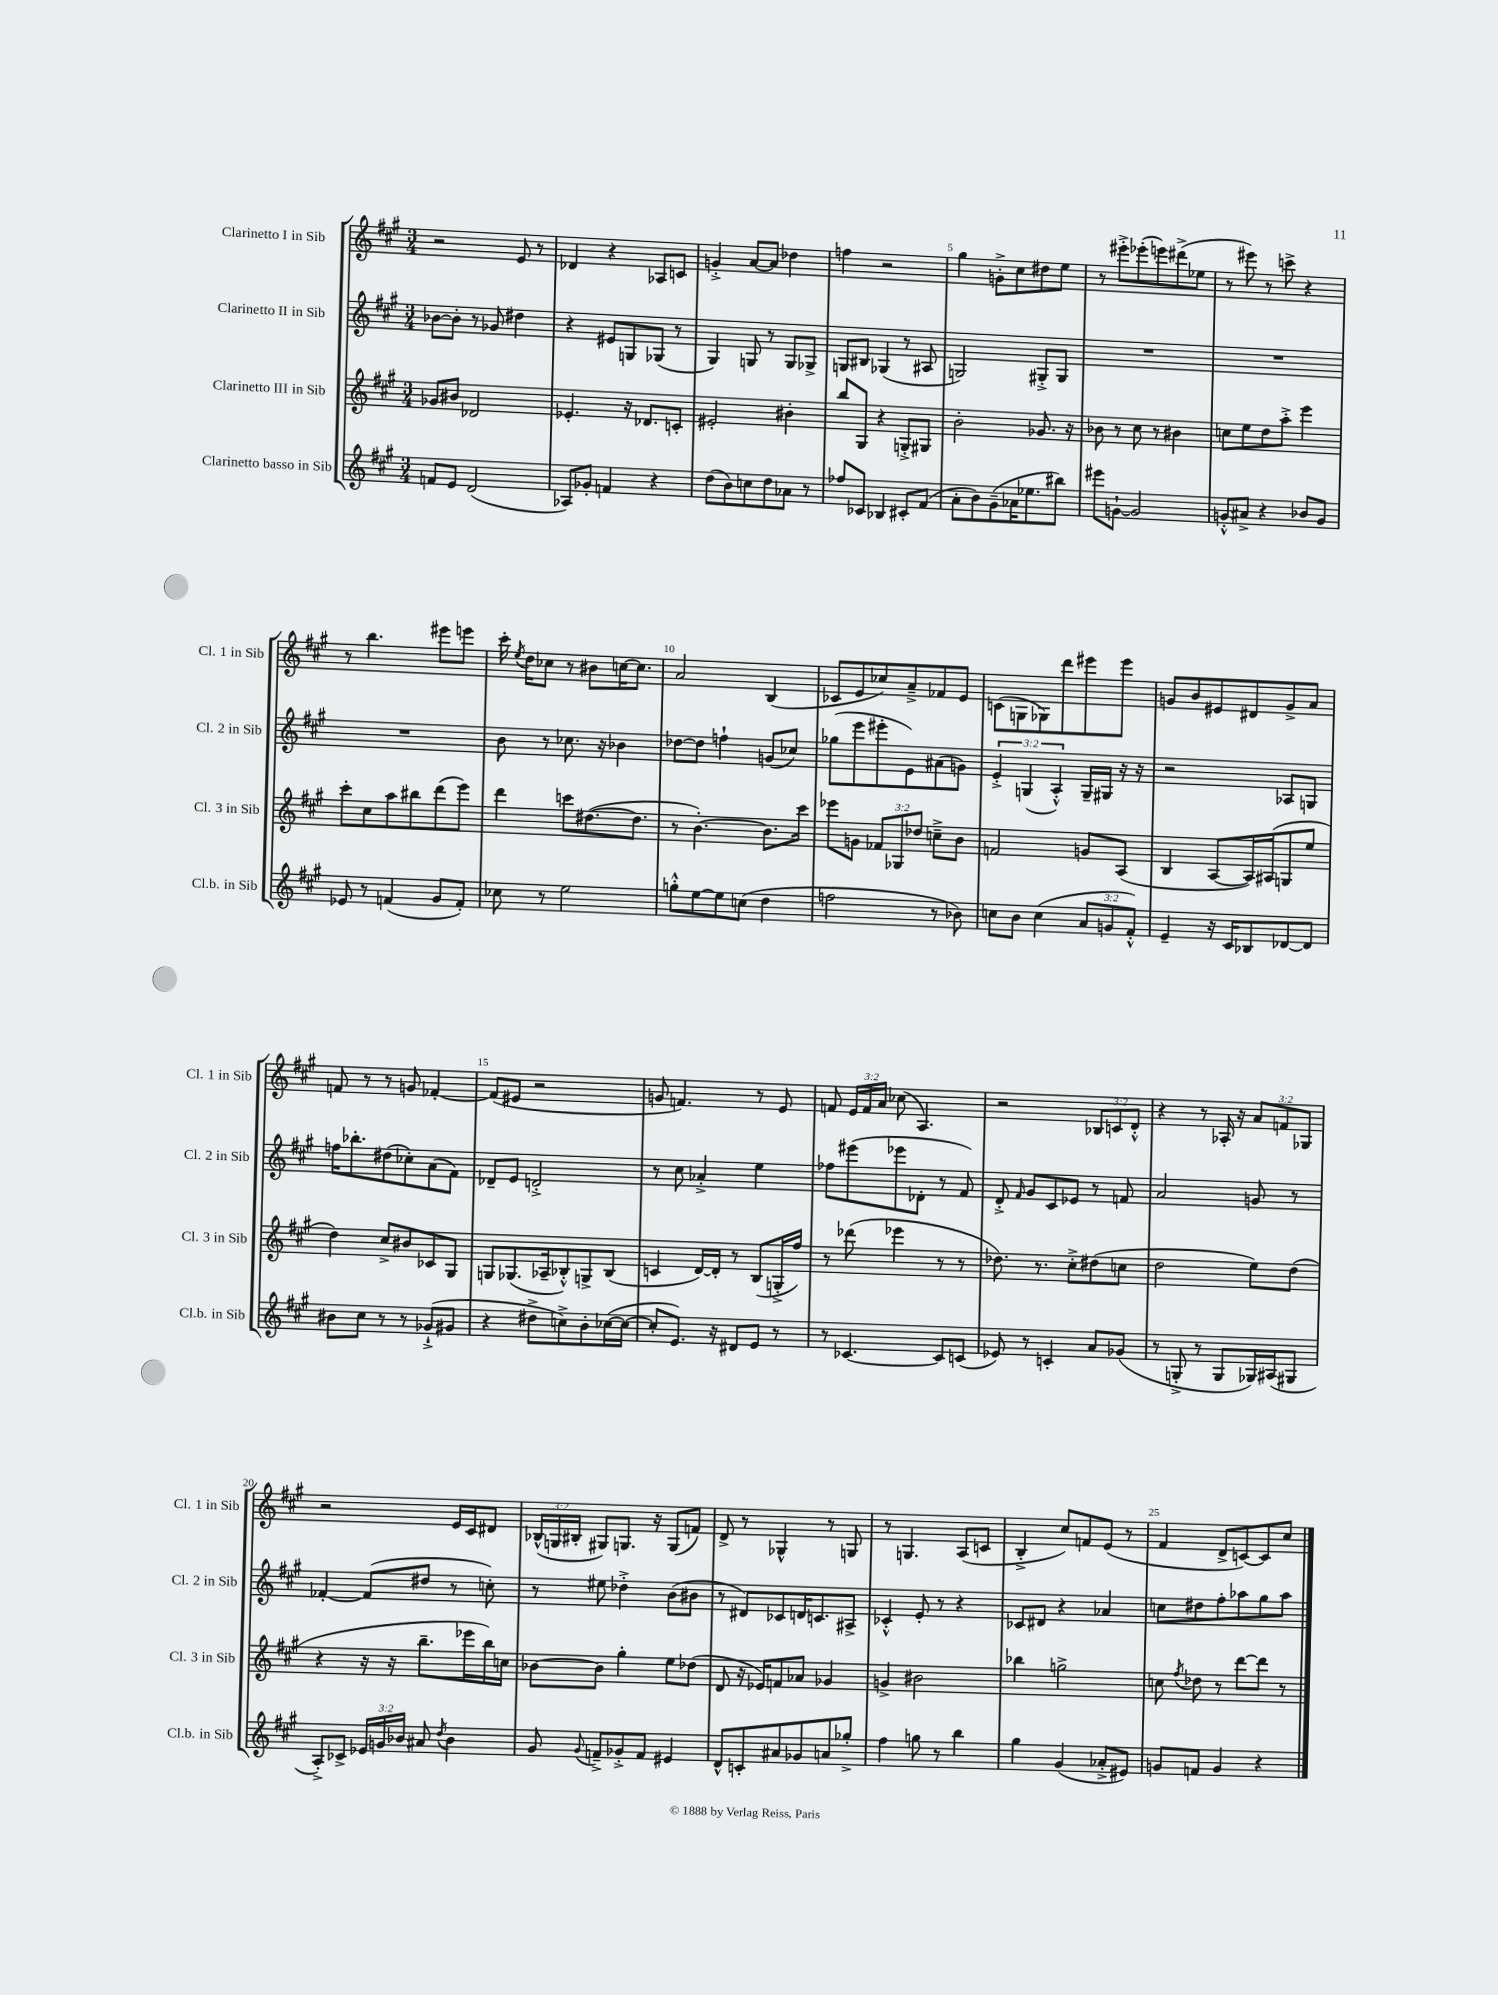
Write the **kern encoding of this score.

**kern	**kern	**kern	**kern
*staff4	*staff3	*staff2	*staff1
*clefG2	*clefG2	*clefG2	*clefG2
*k[f#c#g#]	*k[f#c#g#]	*k[f#c#g#]	*k[f#c#g#]
*M3/4	*M3/4	*M3/4	*M3/4
8f/L	8g-/L	[8b-\L	2r
8e/J	8b#/J	8b-'\]J	.
(2d/	2d-/	8r	.
.	.	8g-/	.
.	.	4dd#\	8e/
.	.	.	8r
=	=	=	=
8A-/L)	4.e-'/	4r	4d-/
8g-'/J	.	.	.
4f/	.	8e#/L	4r
.	16r	8G/	.
.	8.d-/L	.	.
4r	.	(8G-/J	8A-/L
.	8c'/J	8r	8c/J
=	=	=	=
(8dd\L	2e#'/	4G#/)	4g'^/
8b\)	.	.	.
8cc\	.	8G/	[8a/L
8dd\	.	8r	8a/]J
8a-\J	4b#'\	8G/L	4dd-\
8r	.	8G-^/J	.
=	=	=	=
8ff-/L	8bb/L	8G/L	4ff\
8c-/J	8G#/J	8B#/J	.
4B-/	4r	(4G-/	2r
8c#'/L	8G'^/L	8r	.
(8f#/J	8G#/J	8A#/	.
=	=	=	=
8a'\L	2b'\	2G/)	4gg#\
8b\)	.	.	.
(8g#~\	.	.	8g'^\L
16a-\K	.	.	8cc#\
8.ee-\	.	.	.
.	8.g-/	8G#'^/L	8dd#\
8bb#\J)	.	8G#/J	8ee\J
.	16r	.	.
=	=	=	=
8eee#\L	8b-\	2.r	8r
[8g`\J	8r	.	8eee#'^\L
2g/]	8cc#\	.	(8eee-'\
.	8r	.	8eee\)
.	4b#\	.	(8ddd#^\
.	.	.	8ee-\J
=	=	=	=
8g'^^/L	8cc\L	2.r	8r
8a#^/J	8ee\	.	8eee#\)
4r	8dd\	.	8r
.	8aa'^\J	.	8ccc^\
8b-/L	4eee\	.	4r
8g/J	.	.	.
=	=	=	=
8e-/	8ccc#'\L	2.r	8r
8r	8cc#\	.	4.bb\
(4f/	8aa\	.	.
.	8bb#\	.	.
8g#/L	(8ddd\	.	8eee#\L
8f'/J)	8eee\J)	.	8eee\J
=	=	=	=
8cc-\	4ddd\	8b\	16ccc#'\
.	.	.	8qee/
.	.	.	16dd\LK
8r	.	8r	8cc-\J
2ee\	8ccc\L	8.cc-\	8r
.	([8.dd#\	.	8b#\L
.	.	16r	.
.	.	4b-\	[16cc\K
.	8.dd#\]J	.	8.cc\]J
=	=	=	=
8gg'^^\L	8r	[8dd-\L	2a/
[8ee\	[4.b'\)	8dd-\]J	.
8ee\]	.	4ff`\	.
(8cc\J	.	.	.
4dd\	8.b\]L	(8g/L	(4B/
.	.	8cc-/J)	.
.	16ccc#\Jk	.	.
=	=	=	=
2ff\	8eee-\L	(8gg-\L	8c-/L
.	8g\J	8eee\	8e/
.	12f-/L	8eee#'\	8cc-/)
.	12G-/	.	.
.	.	8e\)	8a~^/
.	12dd-/J	.	.
8r	8cc~^\L	(8a#\	8f-/
8b-\)	8b\J	8g\J)	8e/J
=	=	=	=
8cc\L	2f/	6e'^/	(8c\L
8b\J	.	.	8G\
.	.	(6G/	.
(4cc\	.	.	8G-\)
.	.	6A'^^/)	.
.	.	.	8ddd\
12a/L	8g/L	16G~/LL	8eee#\
.	.	16G#/JJ	.
12g/	.	.	.
.	(8A/J	16r	8eee#\J
12f#'^^/J)	.	.	.
.	.	16r	.
=	=	=	=
4e~/	4B/	2r	8g/L
.	.	.	8b/
16r	[8A/L	.	8e#/
16c#/LK	.	.	.
8B-/	16A/]L)	.	8d#/
.	(16A#/J	.	.
[8d-/	8G/	8A-/L	8g^/
8d-/]J	8ee/J	8G/J	8a/J
=	=	=	=
8b#\L	4dd\)	16ff\LK	8f/
.	.	8.bb-'\	.
8cc#\J	.	.	8r
8r	8cc#^/L	(8dd#\	8r
8r	8b#/	8cc-'\)	8g/
(8g-`^/L	8c-/	(8a\	[4f-'/
8g#/J	8G#/J	8f#\J)	.
=	=	=	=
4r	8G/L	8d-~/L	(8f-/]L
.	(8.G-/	8e/J	8e#/J
8dd#^\L	.	2d'^/	2r
.	16A-~/k	.	.
8cc^\)	8B-'^^/)	.	.
8b'\	8G^/	.	.
([16cc-\L	(8B-/J	.	.
16cc-\_JJ	.	.	.
=	=	=	=
8cc-'/]L	4c/	8r	8g/
8.e/J)	.	8cc#\	4.f/)
.	[16d/LL)	4a-'^/	.
16r	16d'/]JJ	.	.
8d#/L	8r	.	.
8e/J	(8B/L	4ee\	8r
8r	16G'^/L	.	8e/
.	16ff#/JJ)	.	.
=	=	=	=
8r	8r	8ff-\L	8f/
[4.c-/	(8ddd-\	(8eee#\	24e/LL
.	.	.	24f/
.	.	.	24a/JJ
.	4eee-\	8eee-\	(8cc-\
.	.	8d-'\J	4.A/)
8c-/]L	8r	8r	.
(8c/J	8r	8f#/)	.
=	=	=	=
8e-/)	8.dd-\)	8d'^/	2r
.	.	16qqf#/	.
8r	.	8g#/L	.
.	8.r	.	.
4c'/	.	8c#/	.
.	8cc#'^\L	8e-/J	.
8a/L	(8dd#\	8r	12B-/L
.	.	.	12c/
(8g-/J	8cc\J	8f/	.
.	.	.	12d'^^/J
=	=	=	=
8r	2dd\	2a/	4r
8G'^/	.	.	.
8r	.	.	8r
8G/L	.	.	16A-'/
.	.	.	16r
16G-/L)	8ee\L)	8g/	12a/L
(16A#/J	.	.	.
.	.	.	12f/
8G#/J	(8dd\J	8r	.
.	.	.	12G-/J
=	=	=	=
8A'^/L)	4r	[4f-'/	2r
8c-^/J	.	.	.
24e-/LL	16r	(8f-/]L	.
24g/	.	.	.
.	16r	.	.
24b-/JJ	.	.	.
8a#/	8.bb~\L	8dd#/J	.
8qdd/	.	.	.
4b-\	.	8r	16e/LL
.	16eee-\L	.	16c#/J
.	16bb\)	8cc'\)	8d#/J
.	16cc\JJ	.	.
=	=	=	=
8g#/	[8b-\L	8r	(24B-^^/LL
.	.	.	24G/
.	.	.	24B#'/JJ
8qqg#/	.	.	.
8f~^/L	8b-\]J	8ee#\	8G#/L)
8g-'^/	4gg#'\	4dd-'^\	8.G/J
8f/J	.	.	.
.	.	.	16r
4e#/	8ee\L	(8b\L	(8G/L
.	(8dd-\J	8b#\J	8f/J)
=	=	=	=
8d^^/L	8d/	8r	8d^/
8c'/	16r	8d#/L)	8r
.	16e-/LK)	.	.
8a#/	8f/	8c-/	4G-^^/
8g-/	8a-/J	16d/K	.
.	.	8.c/	.
8a/	4g-/	.	8r
8gg-'^/J	.	8A#^/J	8G/
=	=	=	=
4ff#\	4g^/	4c-'^^/	8r
.	.	.	4.G/
8gg\	2b#\	8e'/	.
8r	.	8r	.
4bb\	.	4r	(8A/L
.	.	.	8c/J
=	=	=	=
4gg#\	4bb-\	8c-/L	4B'^/
.	.	8d#/J	.
(4g#/	2gg^\	4r	8cc#/L)
.	.	.	8f/
8a-'^/L	.	4a-/	(8e/J
8e#/J)	.	.	8r
=	=	=	=
8g/L	8cc\	8cc\L	4f#/
.	8qff#/	.	.
8f/J	8dd-\	8dd#\	.
4g/	8r	8ff#'\	8d^/L
.	[8ddd\L	8aa-\	[8c/)
4r	8ddd\]J	8gg#\	8c/]
.	8r	8aa-\J	8cc#/J
==	==	==	==
*-	*-	*-	*-
